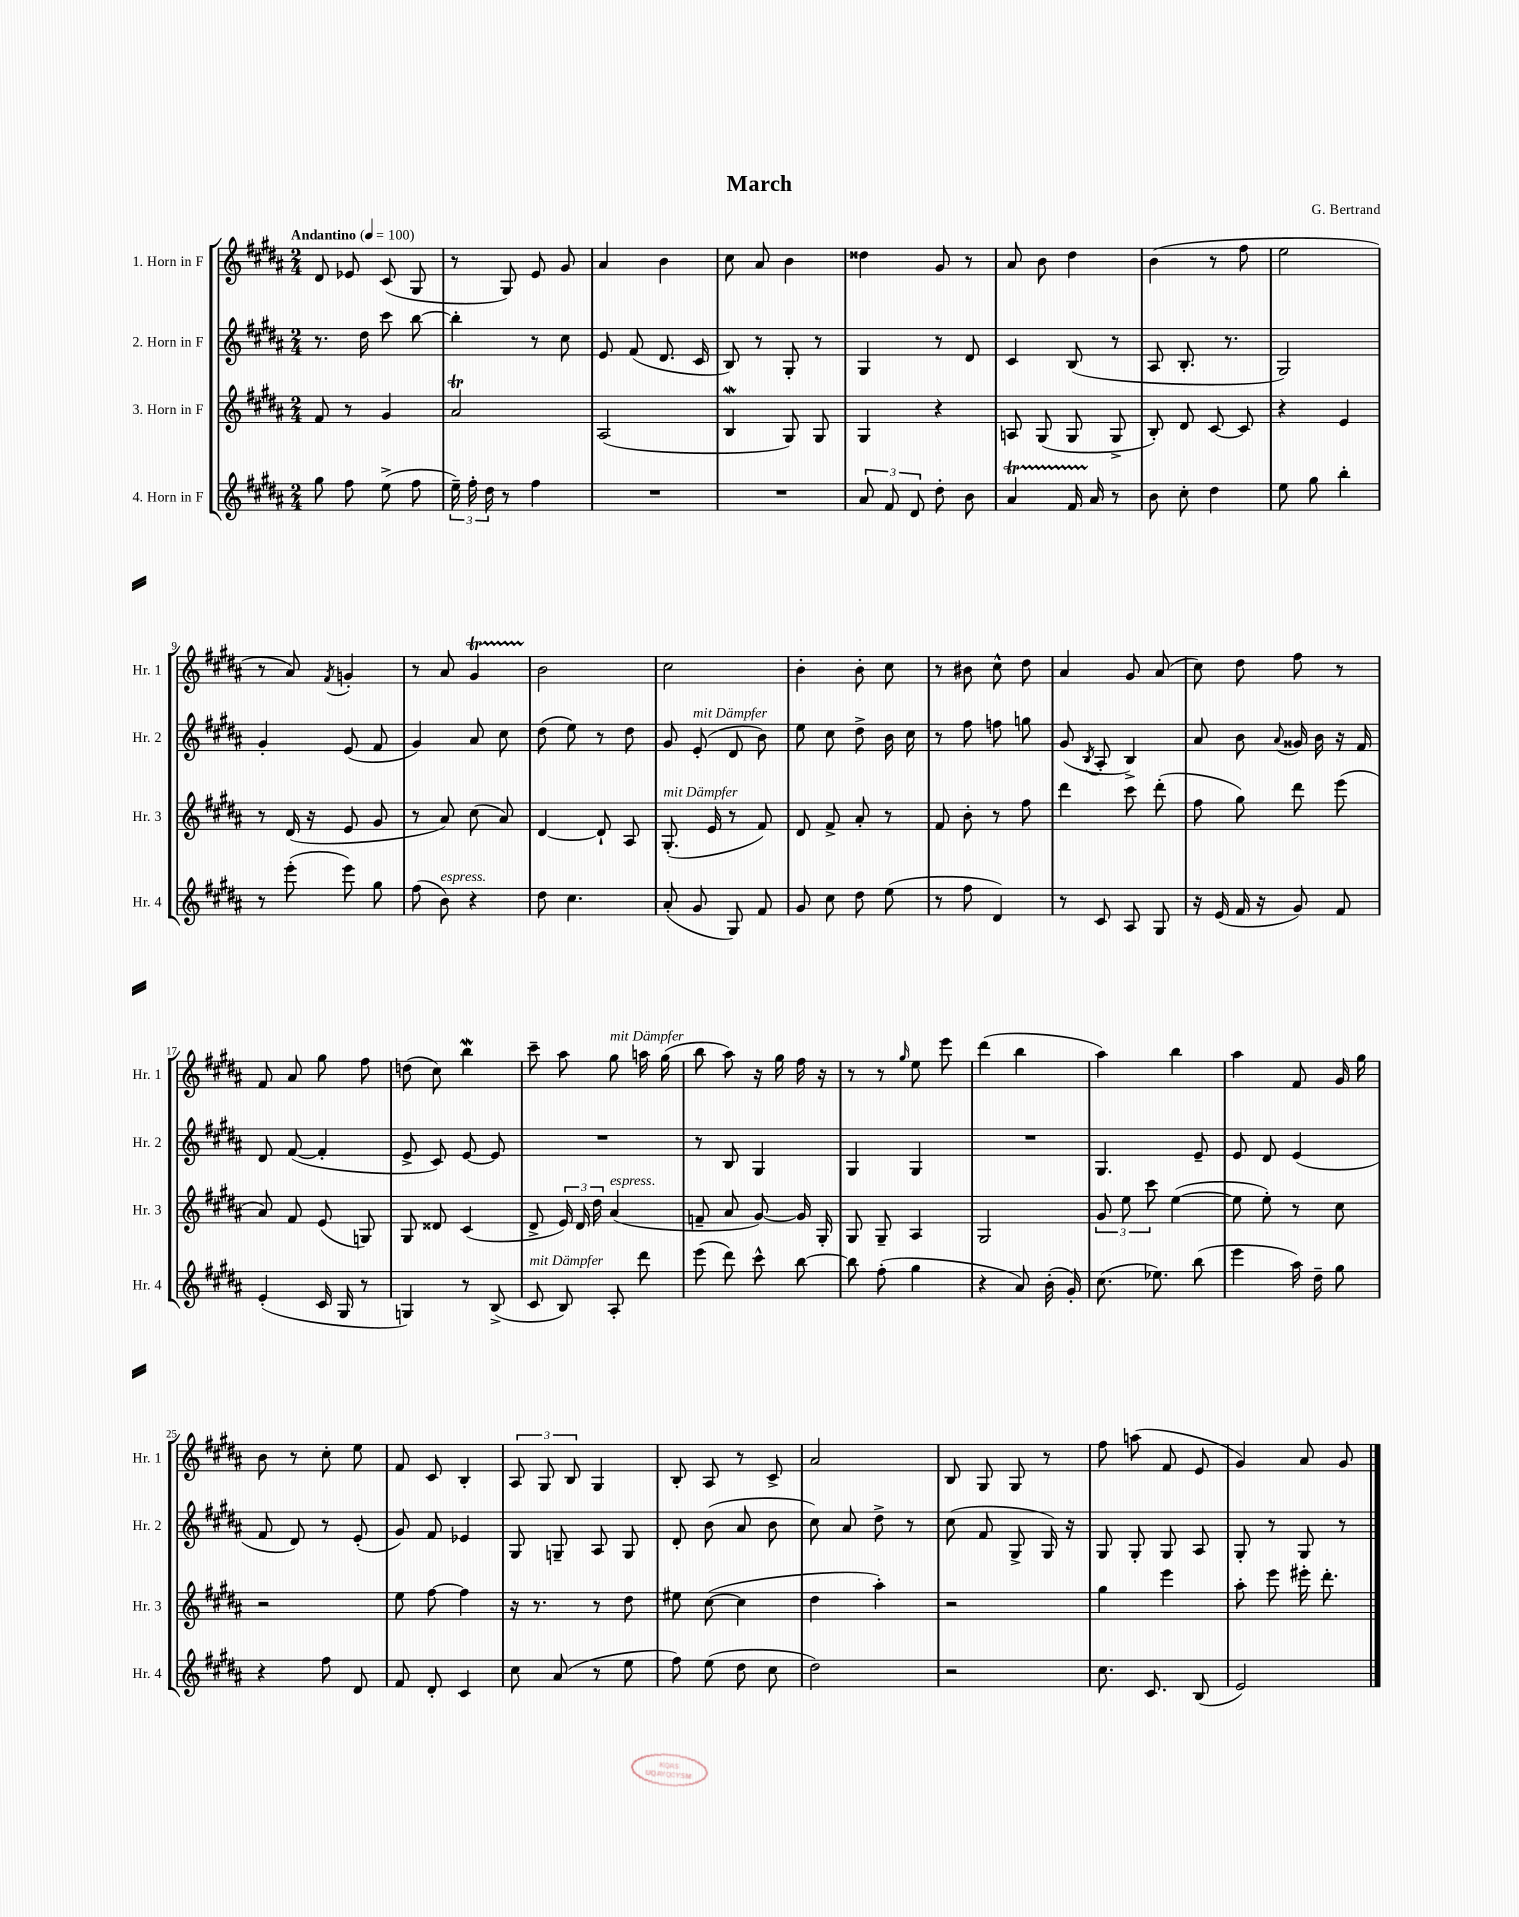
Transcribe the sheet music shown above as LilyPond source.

\header { title = "March" composer = "G. Bertrand" }
<<
\new StaffGroup <<
\new Staff = "s0" \with { instrumentName = "1. Horn in F" shortInstrumentName = "Hr. 1" } {
    \clef treble \key b \major \numericTimeSignature \time 2/4 \tempo "Andantino" 4 = 100
    \autoBeamOff dis'8 ees'8 cis'8( gis8 |
    r8 gis8) e'8 gis'8 |
    ais'4 b'4 |
    cis''8 ais'8 b'4 |
    disis''4 gis'8 r8 |
    ais'8 b'8 dis''4 |
    b'4( r8 fis''8 |
    e''2 |
    r8 ais'8) \acciaccatura { fis'8 } g'4-. |
    r8 ais'8 gis'4\startTrillSpan |
    b'2\stopTrillSpan |
    cis''2 |
    b'4-. b'8-. cis''8 |
    r8 bis'8 cis''8-^ dis''8 |
    ais'4 gis'8 ais'8( |
    cis''8) dis''8 fis''8 r8 |
    fis'8 ais'8 gis''8 fis''8 |
    d''8( cis''8) b''4\mordent |
    cis'''8-- ais''8 gis''8^\markup { \italic "mit Dämpfer" } a''16 gis''16( |
    b''8 ais''8) r16 gis''16 fis''16 r16 |
    r8 r8 \grace { gis''16 } e''8 e'''8 |
    dis'''4( b''4 |
    ais''4) b''4 |
    ais''4 fis'8 gis'16 gis''16 |
    b'8 r8 cis''8-. e''8 |
    fis'8 cis'8 b4-. |
    \tuplet 3/2 { ais8 gis8 b8 } gis4 |
    b8-. ais8 r8 cis'8-> |
    ais'2 |
    b8 gis8 gis8 r8 |
    fis''8 a''8( fis'8 e'8 |
    gis'4) ais'8 gis'8 \bar "|." |
}
\new Staff = "s1" \with { instrumentName = "2. Horn in F" shortInstrumentName = "Hr. 2" } {
    \clef treble \key b \major \numericTimeSignature \time 2/4
    \autoBeamOff r8. dis''16 cis'''8 b''8~ |
    b''4-. r8 cis''8 |
    e'8 fis'8( dis'8. cis'16 |
    b8) r8 gis8-. r8 |
    gis4 r8 dis'8 |
    cis'4 b8( r8 |
    ais8 b8.-. r8. |
    gis2) |
    gis'4-. e'8( fis'8 |
    gis'4) ais'8 cis''8 |
    dis''8( e''8) r8 dis''8 |
    gis'8 e'8-.^\markup { \italic "mit Dämpfer" }( dis'8 b'8) |
    e''8 cis''8 dis''8-> b'16 cis''16 |
    r8 fis''8 f''8 g''8 |
    gis'8( \acciaccatura { b8 } ais8-. b4->) |
    ais'8 b'8 \appoggiatura { ais'8 } gisis'16 b'16 r16 fis'16 |
    dis'8 fis'8~( fis'4-. |
    e'8-> cis'8) e'8~ e'8 |
    R2 |
    r8 b8 gis4 |
    gis4 gis4 |
    R2 |
    gis4. e'8-- |
    e'8 dis'8 e'4( |
    fis'8 dis'8) r8 e'8-.( |
    gis'8) fis'8 ees'4 |
    gis8 g8-- ais8 g8 |
    dis'8-. b'8( ais'8 b'8 |
    cis''8) ais'8 dis''8-> r8 |
    cis''8( fis'8 gis8-> gis16) r16 |
    gis8 gis8-. gis8 ais8 |
    gis8-. r8 gis8 r8 \bar "|." |
}
\new Staff = "s2" \with { instrumentName = "3. Horn in F" shortInstrumentName = "Hr. 3" } {
    \clef treble \key b \major \numericTimeSignature \time 2/4
    \autoBeamOff fis'8 r8 gis'4 |
    ais'2\trill |
    ais2( |
    b4\mordent gis8) gis8 |
    gis4 r4 |
    a8 gis8( gis8 gis8-> |
    b8-.) dis'8 cis'8~ cis'8 |
    r4 e'4 |
    r8 dis'16( r16 e'8 gis'8 |
    r8 ais'8) cis''8( ais'8) |
    dis'4~ dis'8-! ais8 |
    gis8.-.^\markup { \italic "mit Dämpfer" }( e'16 r8 fis'8) |
    dis'8 fis'8-> ais'8-. r8 |
    fis'8 b'8-. r8 fis''8 |
    dis'''4 cis'''8 dis'''8-.( |
    fis''8 gis''8) dis'''8 e'''8( |
    ais'8) fis'8 e'8( g8) |
    gis8 disis'8 cis'4( |
    dis'8-> \tuplet 3/2 { e'16) dis'16 dis''16 } ais'4^\markup { \italic "espress." }( |
    f'8-- ais'8 gis'8~) gis'16 gis16-. |
    gis8 gis8-- ais4 |
    gis2 |
    \tuplet 3/2 { gis'8 e''8 cis'''8 } e''4~( |
    e''8 e''8-.) r8 cis''8 |
    r2 |
    e''8 fis''8~ fis''4 |
    r16 r8. r8 dis''8 |
    eis''8 cis''8~( cis''4 |
    dis''4 ais''4-.) |
    r2 |
    gis''4 e'''4 |
    ais''8-. e'''8 eis'''16-. dis'''8.-. \bar "|." |
}
\new Staff = "s3" \with { instrumentName = "4. Horn in F" shortInstrumentName = "Hr. 4" } {
    \clef treble \key b \major \numericTimeSignature \time 2/4
    \autoBeamOff gis''8 fis''8 e''8->( fis''8 |
    \tuplet 3/2 { e''16--) fis''16-. dis''16 } r8 fis''4 |
    R2 |
    R2 |
    \tuplet 3/2 { ais'8 fis'8 dis'8 } dis''8-. b'8 |
    ais'4\startTrillSpan fis'16 ais'16\stopTrillSpan r8 |
    b'8 cis''8-. dis''4 |
    e''8 gis''8 b''4-. |
    r8 e'''8-.( e'''8) gis''8 |
    fis''8( b'8^\markup { \italic "espress." }) r4 |
    dis''8 cis''4. |
    ais'8-.( gis'8 gis8) fis'8 |
    gis'8 cis''8 dis''8 e''8( |
    r8 fis''8 dis'4) |
    r8 cis'8 ais8 gis8 |
    r16 e'16( fis'16 r16 gis'8) fis'8 |
    e'4-.( cis'16 gis16 r8 |
    g4) r8 b8->( |
    cis'8^\markup { \italic "mit Dämpfer" } b8) ais8-. dis'''8 |
    e'''8( dis'''8) cis'''8-^ b''8~ |
    b''8 fis''8-.( gis''4 |
    r4 ais'8) b'16-.( gis'16-.) |
    cis''8.( ees''8.) b''8( |
    e'''4 ais''16) dis''16-- gis''8 |
    r4 fis''8 dis'8 |
    fis'8 dis'8-. cis'4 |
    cis''8 ais'8( r8 e''8 |
    fis''8) e''8( dis''8 cis''8 |
    dis''2) |
    r2 |
    cis''8. cis'8. b8( |
    e'2) \bar "|." |
}
>>
>>
